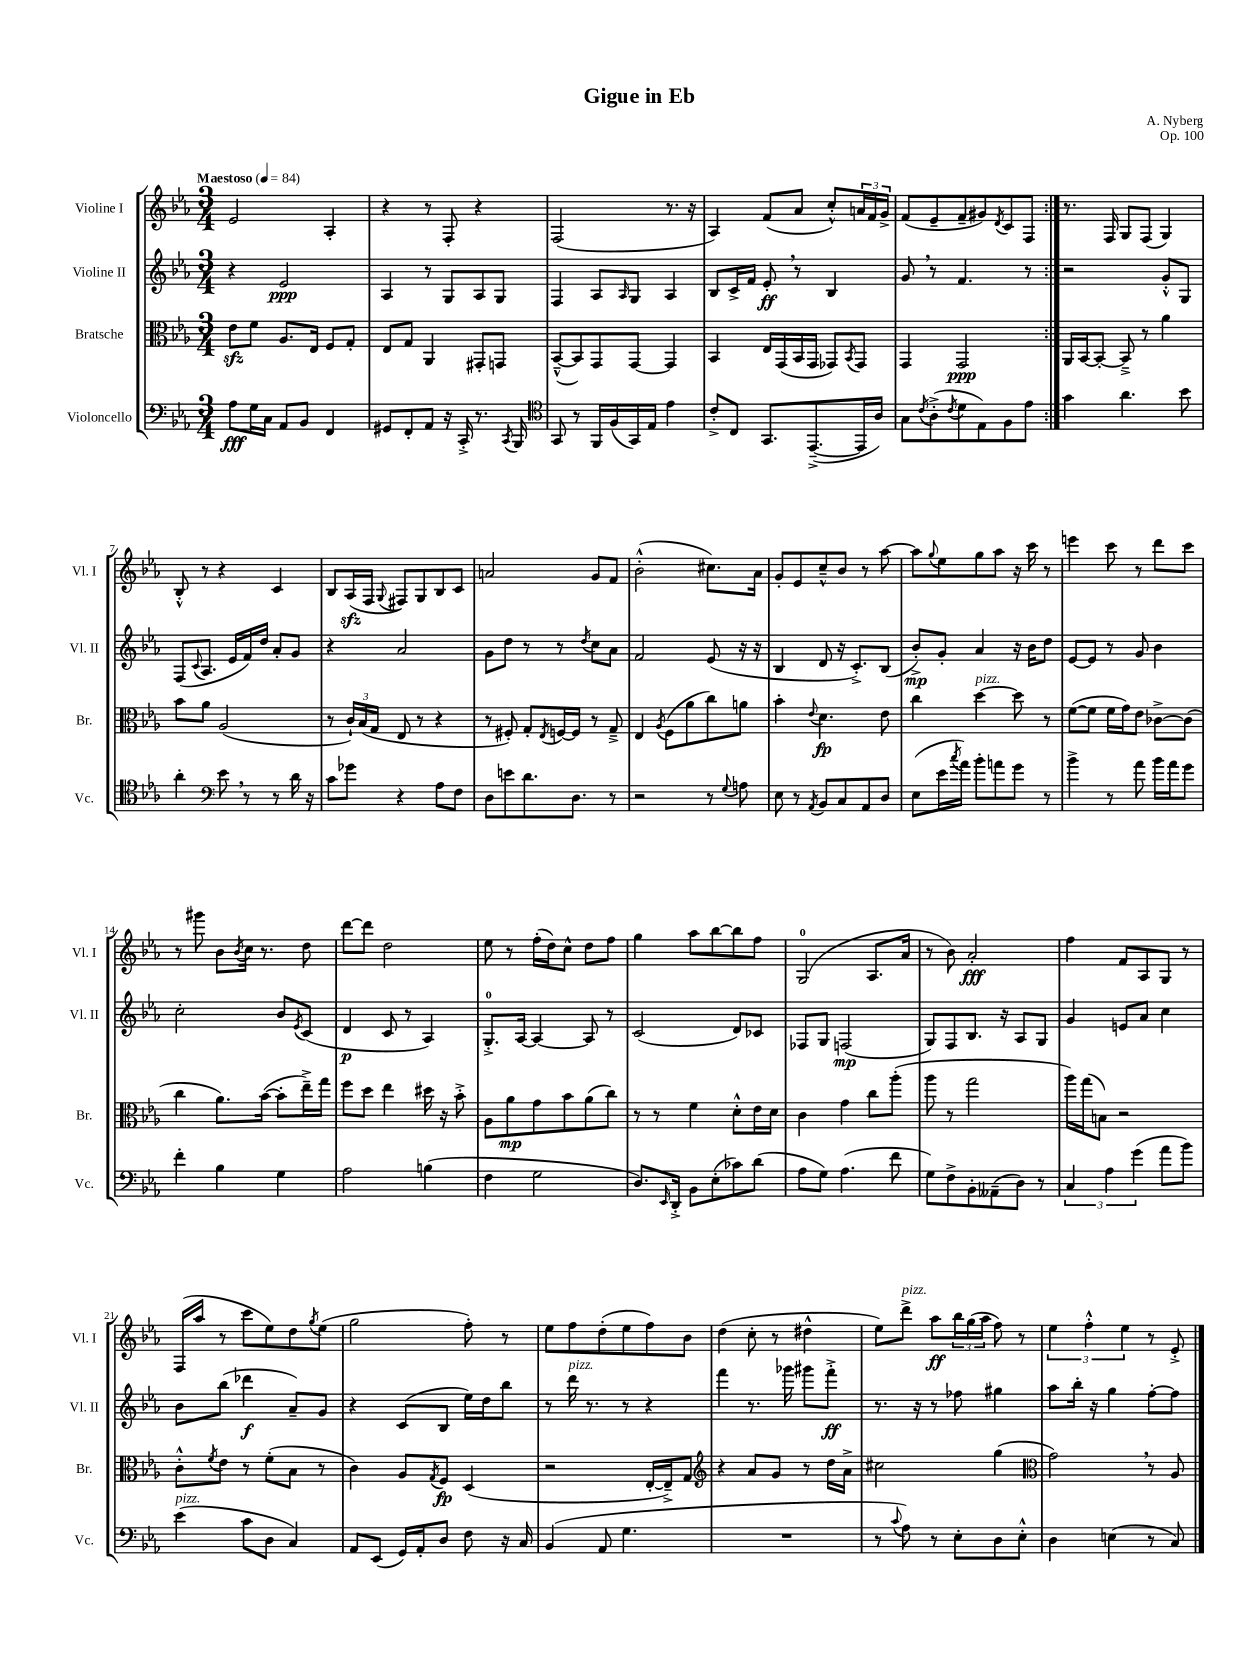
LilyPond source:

\header { title = "Gigue in Eb" composer = "A. Nyberg" opus = "Op. 100" }
<<
\new StaffGroup <<
\new Staff = "s0" \with { instrumentName = "Violine I" shortInstrumentName = "Vl. I" } {
    \clef treble \key ees \major \numericTimeSignature \time 3/4 \tempo "Maestoso" 4 = 84
    \repeat volta 2 { ees'2 aes4-. |
    r4 r8 f8-. r4 |
    f2( r8. r16 |
    aes4) f'8( aes'8 c''8-.-^) \tuplet 3/2 { a'16 f'16 g'16-> } |
    f'8( ees'8-- f'8-- gis'8) \acciaccatura { d'8 } c'8 f8 | }
    r8. f16 g8 f8( g4) |
    bes8-.-^ r8 r4 c'4 |
    bes8 aes16\sfz( f16 \appoggiatura { g8 } fis8) g8 bes8 c'8 |
    a'2 g'8 f'8 |
    bes'2-.-^( cis''8.) aes'16 |
    g'8-. ees'8 c''8---^ bes'8 r8 aes''8~ |
    aes''8 \appoggiatura { g''8 } ees''8 g''8 aes''8 r16 c'''16 r8 |
    e'''4 c'''8 r8 d'''8 c'''8 |
    r8 gis'''8 bes'8 \acciaccatura { bes'8 } c''16 r8. d''8 |
    d'''8~ d'''8 d''2 |
    ees''8 r8 f''16-.( d''16) c''8-^ d''8 f''8 |
    g''4 aes''8 bes''8~ bes''8 f''8 |
    g2-0( aes8. aes'16 |
    r8 bes'8) aes'2-.\fff |
    f''4 f'8 aes8 g8 r8 |
    f16( aes''16 r8 c'''8 ees''8) d''8 \acciaccatura { g''8 } ees''8( |
    g''2 f''8-.) r8 |
    ees''8 f''8 d''8-.( ees''8 f''8) bes'8 |
    d''4( c''8-. r8 dis''4-^ |
    ees''8) d'''8->^\markup { \italic "pizz." } aes''8\ff \tuplet 3/2 { bes''16 g''16( aes''16 } f''8) r8 |
    \tuplet 3/2 { ees''4 f''4-.-^ ees''4 } r8 ees'8-.-> \bar "|." |
}
\new Staff = "s1" \with { instrumentName = "Violine II" shortInstrumentName = "Vl. II" } {
    \clef treble \key ees \major \numericTimeSignature \time 3/4
    \repeat volta 2 { r4 ees'2\ppp |
    aes4 r8 g8 aes8 g8 |
    f4 aes8 \grace { aes16 } g8 aes4 |
    bes8 c'16-> f'16 ees'8-.\ff \breathe r8 bes4 |
    g'8 \breathe r8 f'4. r8 | }
    r2 g'8-.-^ g8 |
    f8( \appoggiatura { c'8 } aes8. ees'16 f'16) d''16 aes'8-. g'8 |
    r4 aes'2 |
    g'8 d''8 r8 r8 \acciaccatura { d''8 } c''8 aes'8 |
    f'2 ees'8( r16 r16 |
    bes4 d'8 r16 c'8.-.->) bes8( |
    bes'8-.->\mp) g'8-. aes'4 r16 bes'16 d''8 |
    ees'8~ ees'8 r8 g'8 bes'4 |
    c''2-. bes'8 \acciaccatura { ees'8 } c'8( |
    d'4\p c'8 r8 aes4) |
    g8.-0-.-> aes16~ aes4~ aes8 r8 |
    c'2( d'8) ces'8 |
    fes8 g8 f2\mp( |
    g8) f8 bes8. r16 aes8 g8 |
    g'4 e'8 aes'8 c''4 |
    bes'8 bes''8( des'''4\f aes'8--) g'8 |
    r4 c'8( bes8 ees''16) d''16 bes''8 |
    r8 d'''16^\markup { \italic "pizz." } r8. r8 r4 |
    f'''4 r8. ges'''16 gis'''8 f'''8-.->\ff |
    r8. r16 r8 fes''8 gis''4 |
    aes''8 bes''16-. r16 g''4 f''8~-. f''8 \bar "|." |
}
\new Staff = "s2" \with { instrumentName = "Bratsche" shortInstrumentName = "Br." } {
    \clef alto \key ees \major \numericTimeSignature \time 3/4
    \repeat volta 2 { ees'8\sfz f'8 aes8. ees16 f8 g8-. |
    ees8 g8 aes,4 gis,8-. g,8 |
    bes,8~---^( bes,8) g,8 g,8~ g,4 |
    bes,4 ees16 g,16( bes,16 g,16 ges,8) \acciaccatura { bes,8 } ges,8 |
    g,4 g,2\ppp | }
    aes,16 bes,16~ bes,8~-. bes,8---> r8 aes'4 |
    bes'8 aes'8 aes2( |
    r8 \tuplet 3/2 { c'16-!) bes16( g16 } ees8 r8 r4 |
    r8 fis8-.) g8-. \acciaccatura { ees8 } f16~ f16 r8 g8---> |
    ees4 \acciaccatura { aes8 } f8( aes'8 c''8) a'8 |
    bes'4-. \appoggiatura { ees'8 } d'4.\fp ees'8 |
    c''4 d''4~^\markup { \italic "pizz." } d''8 r8 |
    f'8~( f'8 f'16 g'16) ees'8 ces'8~-> ces'8( |
    c''4 aes'8.) bes'16~( bes'8-. ees''16--->) g''16 |
    f''8 d''8 ees''4 dis''16 r16 bes'8-.-> |
    aes8 aes'8\mp g'8 bes'8 aes'8( c''8) |
    r8 r8 f'4 d'8-.-^ ees'16 d'16 |
    c'4 g'4 c''8 aes''8-.( |
    aes''8 r8 g''2 |
    aes''16) g''16( b8) r2 |
    c'8-.-^ \acciaccatura { f'8 } ees'8 r8 f'8-.( bes8 r8 |
    c'4) aes8 \acciaccatura { g8 } f8\fp d4( |
    r2 ees16~-. ees16--->) g8 |
    \clef treble r4 aes'8 g'8 r8 d''16 aes'16-> |
    cis''2 g''4( |
    \clef alto g'2) \breathe r8 aes8 \bar "|." |
}
\new Staff = "s3" \with { instrumentName = "Violoncello" shortInstrumentName = "Vc." } {
    \clef bass \key ees \major \numericTimeSignature \time 3/4
    \repeat volta 2 { aes8\fff g16 c16 aes,8 bes,8 f,4 |
    gis,8 f,8-. aes,8 r16 c,16-.-> r8. \acciaccatura { c,8 } bes,,16 |
    \clef tenor g,8 r8 f,16 f16( g,16) ees16 ees'4 |
    c'8-.-> c8 g,8. ees,8.~--->( ees,16 aes16) |
    g8 \acciaccatura { c'8 } aes8-.->( \acciaccatura { c'8 } d'8 ees8) f8 ees'8 | }
    g'4 aes'4. bes'8 |
    aes'4-. \clef bass ees'8 \breathe r8 r8 d'16 r16 |
    c'8 ges'8 r4 aes8 f8 |
    d8 e'8 d'8. d8. r8 |
    r2 r8 \appoggiatura { g8 } a8 |
    ees8 r8 \acciaccatura { aes,8 } bes,8 c8 aes,8 d8 |
    ees8( ees'16 \acciaccatura { c''8 } aes'16) bes'8-. a'8 g'8 r8 |
    bes'4-> r8 aes'8 bes'16 aes'16 g'8 |
    f'4-. bes4 g4 |
    aes2 b4( |
    f4 g2 |
    d8.) \grace { ees,16 } d,16-.-> bes,8 ees8-.( ces'8) d'8( |
    aes8 g8) aes4.( f'8 |
    g8) f8-> bes,8-. aeses,8--( d8) r8 |
    \tuplet 3/2 { c4 aes4 g'4( } aes'8 bes'8) |
    ees'4^\markup { \italic "pizz." }( c'8 d8 c4) |
    aes,8 ees,8( g,16) aes,16-. d8 f8 r16 c16 |
    bes,4( aes,8 g4. |
    R2. |
    r8 \appoggiatura { c'8 } aes8) r8 ees8-. d8 ees8-.-^ |
    d4 e4( r8 c8) \bar "|." |
}
>>
>>
